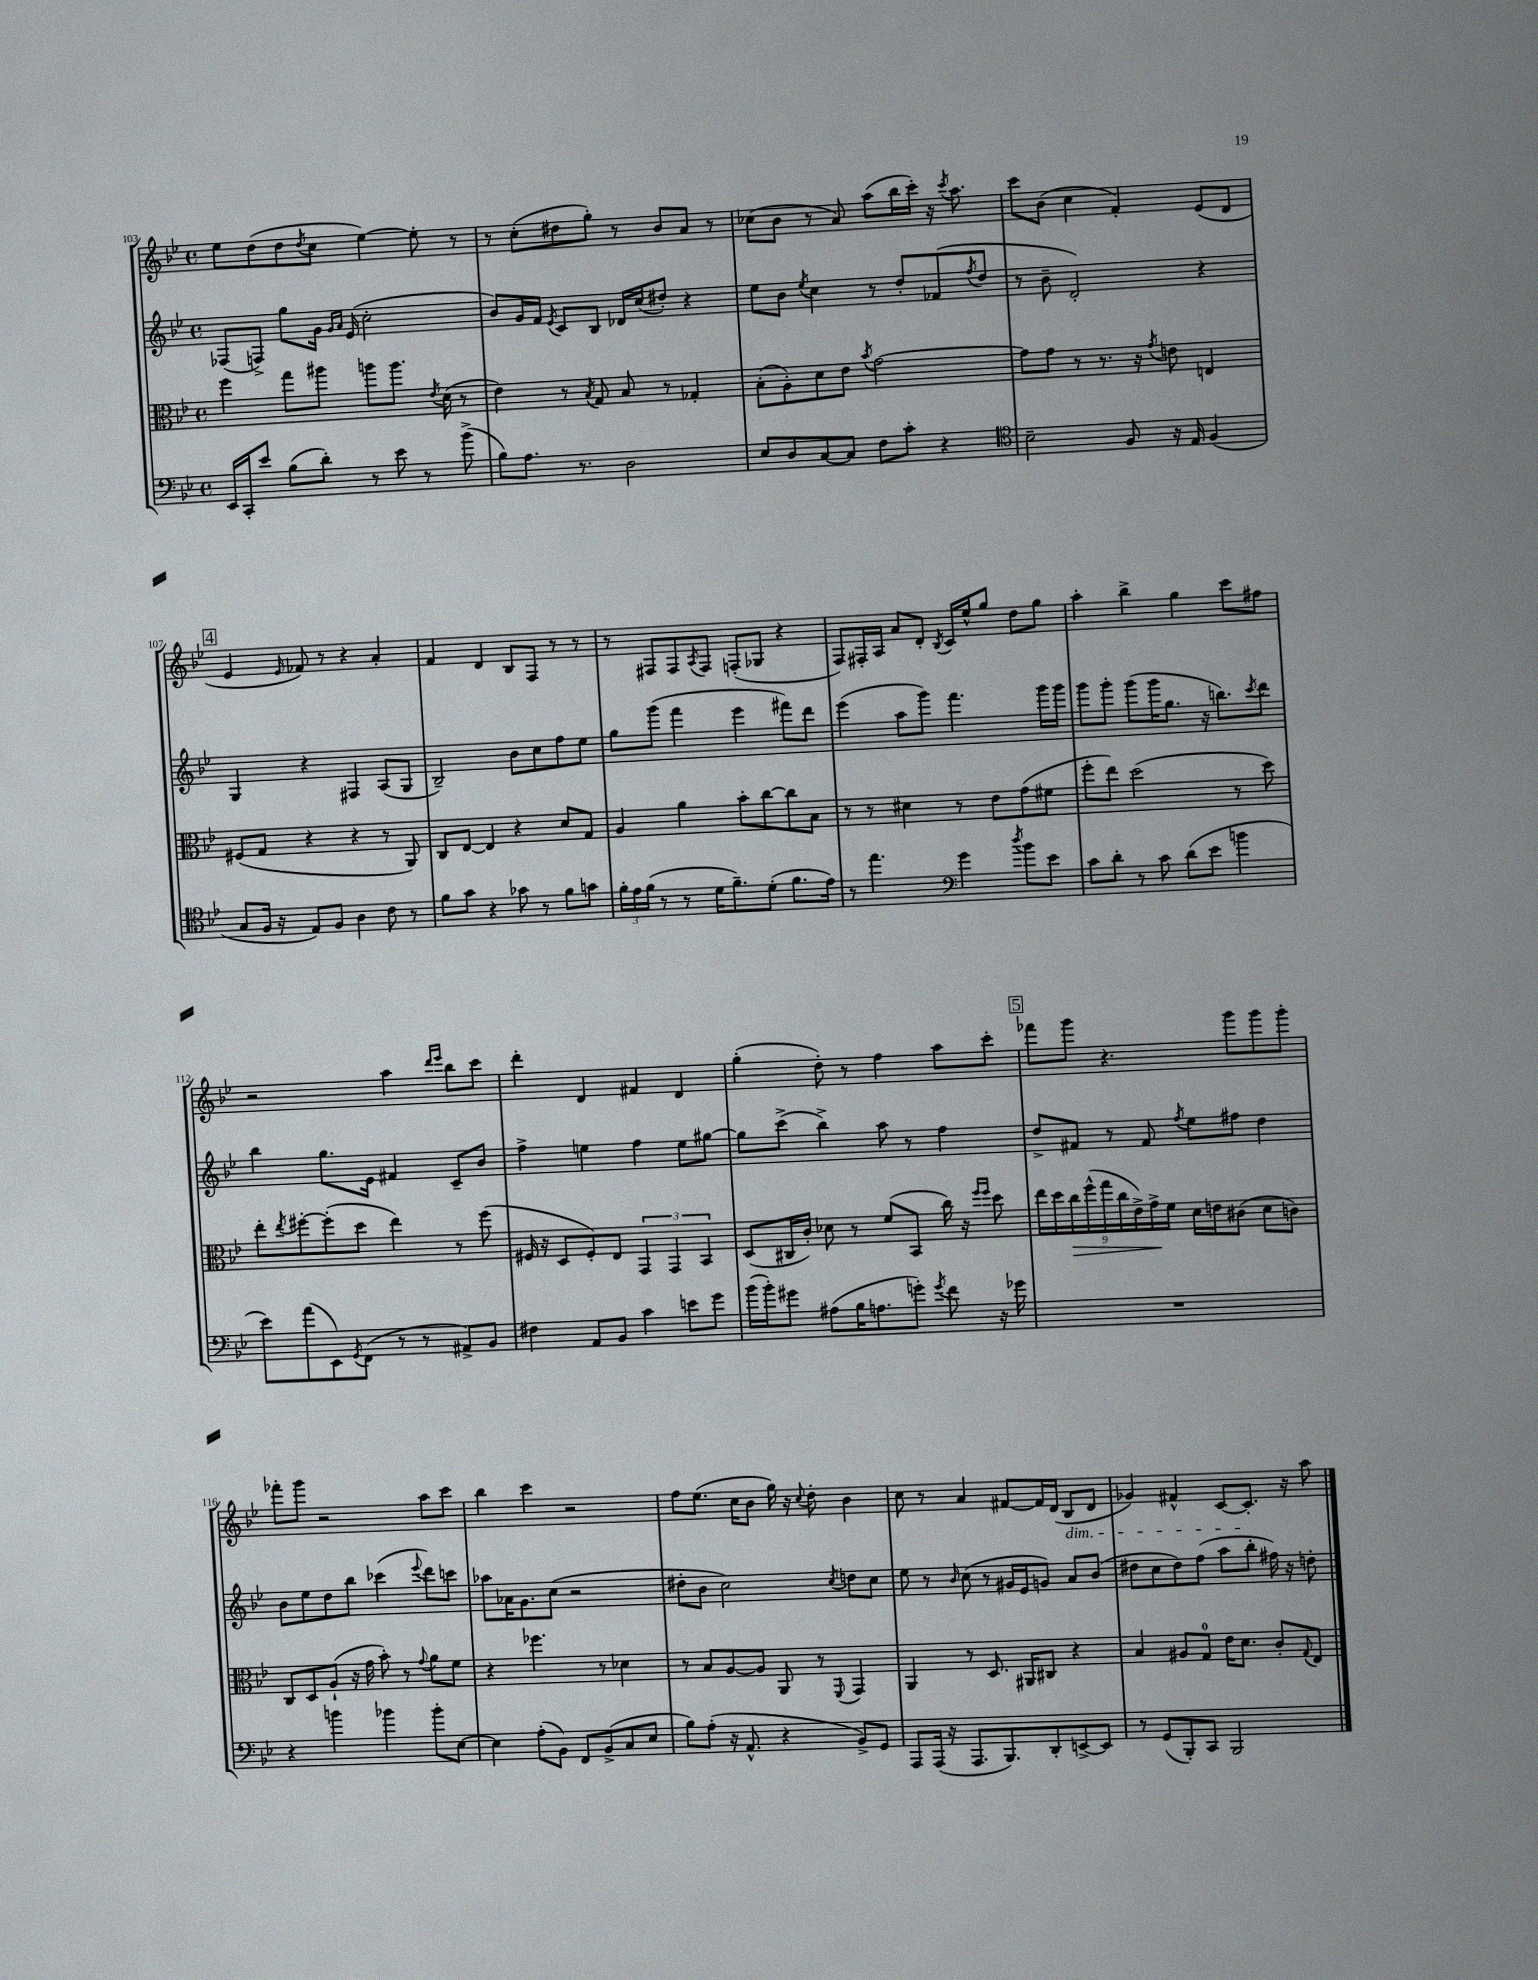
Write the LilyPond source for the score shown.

<<
\new StaffGroup <<
\new Staff = "s0" {
    \clef treble \key bes \major \defaultTimeSignature \time 4/4
    ees''8 d''8( d''8 \acciaccatura { d''8 } c''8 ees''4~) ees''8-. r8 |
    r8 c''8-.( dis''8 g''8-.) r8 bes'8 a'8 r8 |
    ces''8( bes'8 r8 a'8) a''8( bes''16 c'''16-.) r16 \acciaccatura { c'''8 } a''8. |
    c'''8 bes'8( c''4 f'4-.) ees'8( d'8 |
    \mark \markup { \box "4" } ees'4 \grace { ees'16 } fes'8) r8 r4 a'4-. |
    f'4 d'4 bes8 f8 r8 r8 |
    r8 fis8 fis8 \acciaccatura { a8 } fis8 f8-.( ges8 r4 |
    f8) fis16-. a16 a'8 d'8-. \acciaccatura { bes8 } c'16 ees''16-^ g''8 d''8 g''8 |
    a''4-. bes''4-> g''4 c'''8 fis''8 |
    r2 a''4 \grace { d'''16 ees'''16 } bes''8 c'''8 |
    d'''4-. d'4 fis'4 d'4 |
    g''4-.( d''8-.) r8 f''4 a''8 c'''8-. |
    \mark \markup { \box "5" } fes'''8 g'''8 r4. g'''8 g'''8 g'''8-. |
    fes'''8-. g'''8 r2 a''8 c'''8 |
    bes''4 c'''4 r2 |
    f''8 ees''8.( c''16 bes'8 g''16) r16 \appoggiatura { c''8 } d''8-. bes'4 |
    c''8 r8 a'4 fis'8~ fis'16 d'16( bes8\dim d'8 |
    ges'4) fis'4-^ c'8~ c'8.-.\! r16 a''8 \bar "|." |
}
\new Staff = "s1" {
    \clef treble \key bes \major \defaultTimeSignature \time 4/4
    fes8( f8->) g''8 g'16 \grace { g'16 a'16 } ees'16( c''2-. |
    bes'8) g'16 f'16 \acciaccatura { ees'8 } c'8 bes8 des'16 c''16( dis''8-.) r4 |
    ees''8 bes'8 \acciaccatura { ees''8 } c''4 r8 d''8-. fes'8( \acciaccatura { f''8 } d''8 |
    r8 bes'8-- d'2-.) r4 |
    \mark \markup { \box "4" } g4 r4 fis4 a8( g8 |
    bes2--) bes'8 c''8 f''8 ees''8 |
    g''8 g'''8( f'''4 ees'''4 fis'''8) d'''8 |
    ees'''4( a''8 g'''8) f'''4. g'''16 g'''16 |
    g'''8 g'''8-. g'''8( g'''16 g''8. r16 b''8.) \acciaccatura { c'''8 } d'''8 |
    bes''4 g''8. ees'16 fis'4 c'8-- bes'8 |
    f''4-> e''4 f''4 e''8 gis''8~ |
    gis''8 c'''8->( bes''4->) a''8 r8 f''4 |
    \mark \markup { \box "5" } d''8-> fis'8 r8 fis'8 \acciaccatura { f''8 } ees''8 fis''8 d''4 |
    bes'8 ees''8 d''8 bes''8 ces'''4( \appoggiatura { ees'''8 } d'''8) c'''8 |
    aes''8 aes'16 g'8. c''8( r2 |
    dis''8-. bes'8 c''2) \acciaccatura { c''8 } d''8 c''8 |
    ees''8 r8 \grace { bes'16 } c''8( r8 gis'16 ees'16 g'8) a'8 bes'8( |
    dis''8 c''8 dis''8) f''8( a''8 bes''8-. fis''16) r16 d''8-. \bar "|." |
}
\new Staff = "s2" {
    \clef alto \key bes \major \defaultTimeSignature \time 4/4
    f''4 g''8 ais''8 a''8 a''8. \acciaccatura { ees'8 } d'16( r8 |
    ees'4) r8 \acciaccatura { bes8 } g8 bes8 r8 ges4-. |
    bes8-.( a8-.) d'8 ees'8 \acciaccatura { bes'8 } g'2~ |
    g'8 g'8 r8 r8. r16 \acciaccatura { g'8 } e'8 e4 |
    \mark \markup { \box "4" } fis8( g8 r4 r4 r8 a,8) |
    c8 ees8~ ees4 r4 d'8 g8 |
    a4 a'4 bes'8-. c''8~ c''8 bes8 |
    r8 r8 dis'4 r8 ees'8 g'8( fis'8 |
    f''8-. ees''8) d''2( r8 d''8) |
    ees''8-. \acciaccatura { ees''8 } fis''8~-. fis''8-.( d''8 ees''4) r8 fis''8( |
    fis16 r16 d8 fis8-.) ees8 \tuplet 3/2 { g,4 g,4 bes,4 } |
    d8( cis16 c'16-.) des'8 r8 f'8( bes,8 c''16) r16 \grace { f''16 f''16 } d''8 |
    \mark \markup { \box "5" } \tuplet 9/8 { ees''16 d''16 c''16\> f''16-^( g''16 c''16 ees'16->) g'16->\! f'16 } d'16 e'16 cis'8( d'8 c'8) |
    c8 d8 a8-!( r16 g'16 bes'8-.) r8 \appoggiatura { g'8 } a'8 f'8 |
    r4 fes''4. r8 des'4 |
    r8 bes8 a8~ a8 a,8 r8 \appoggiatura { f,8 } g,4 |
    a,4 r8 d8. ais,16 cis8 r4 |
    bes4 ais8 g8-0 ees'16 d'8. c'8-. \appoggiatura { g8 } ees8 \bar "|." |
}
\new Staff = "s3" {
    \clef bass \key bes \major \defaultTimeSignature \time 4/4
    ees,16 c,16-. ees'8 bes8( d'8-.) r8 ees'8 r8 bes'8->( |
    bes8) a8. r8. d2 |
    ees8 d8 c8~ c8 f8 c'8-. r4 |
    \clef tenor bes2-- f8 r16 ees16 f4( |
    \mark \markup { \box "4" } g8 f16 r16 ees8) f8 a4 c'8 r8 |
    f'8 g'8 r4 ges'8 r8 f'8 g'8 |
    \tuplet 3/2 { f'16-. ees'16 f'16( } r8 r8 d'16 f'8.--) d'8-.( f'8. ees'16) |
    r8 ees''4. \clef bass g'4 \acciaccatura { d''8 } bes'8 ees'8 |
    c'8 d'8-. r8 c'8 d'8( ees'8 b'4 |
    ees'8) a'8( ees,8) \acciaccatura { g,8 } f,8( r8 r8 ais,8->) bes,8 |
    fis4 a,8 bes,8 c'4 e'8 g'8 |
    bes'16( bes'16-.) gis'8 ais8( bes16 a8. g'8-.) \acciaccatura { g'8 } f'8 r16 ges'16 |
    \mark \markup { \box "5" } R1 |
    r4 b'4 bes'4 bes'8-. ees8~ |
    ees4 a8-.( bes,8) f,8 bes,8->( c8 ees8 |
    bes8) a8-.( r16 a,8.-^ r4 bes,8->) g,8 |
    a,,8 a,,16( r16 a,,8. bes,,8.) d,8-. e,8~-> e,8 |
    r8 g,8( bes,,8-.) c,8 bes,,2 \bar "|." |
}
>>
>>
\layout { \context { \Score currentBarNumber = #103 } }
